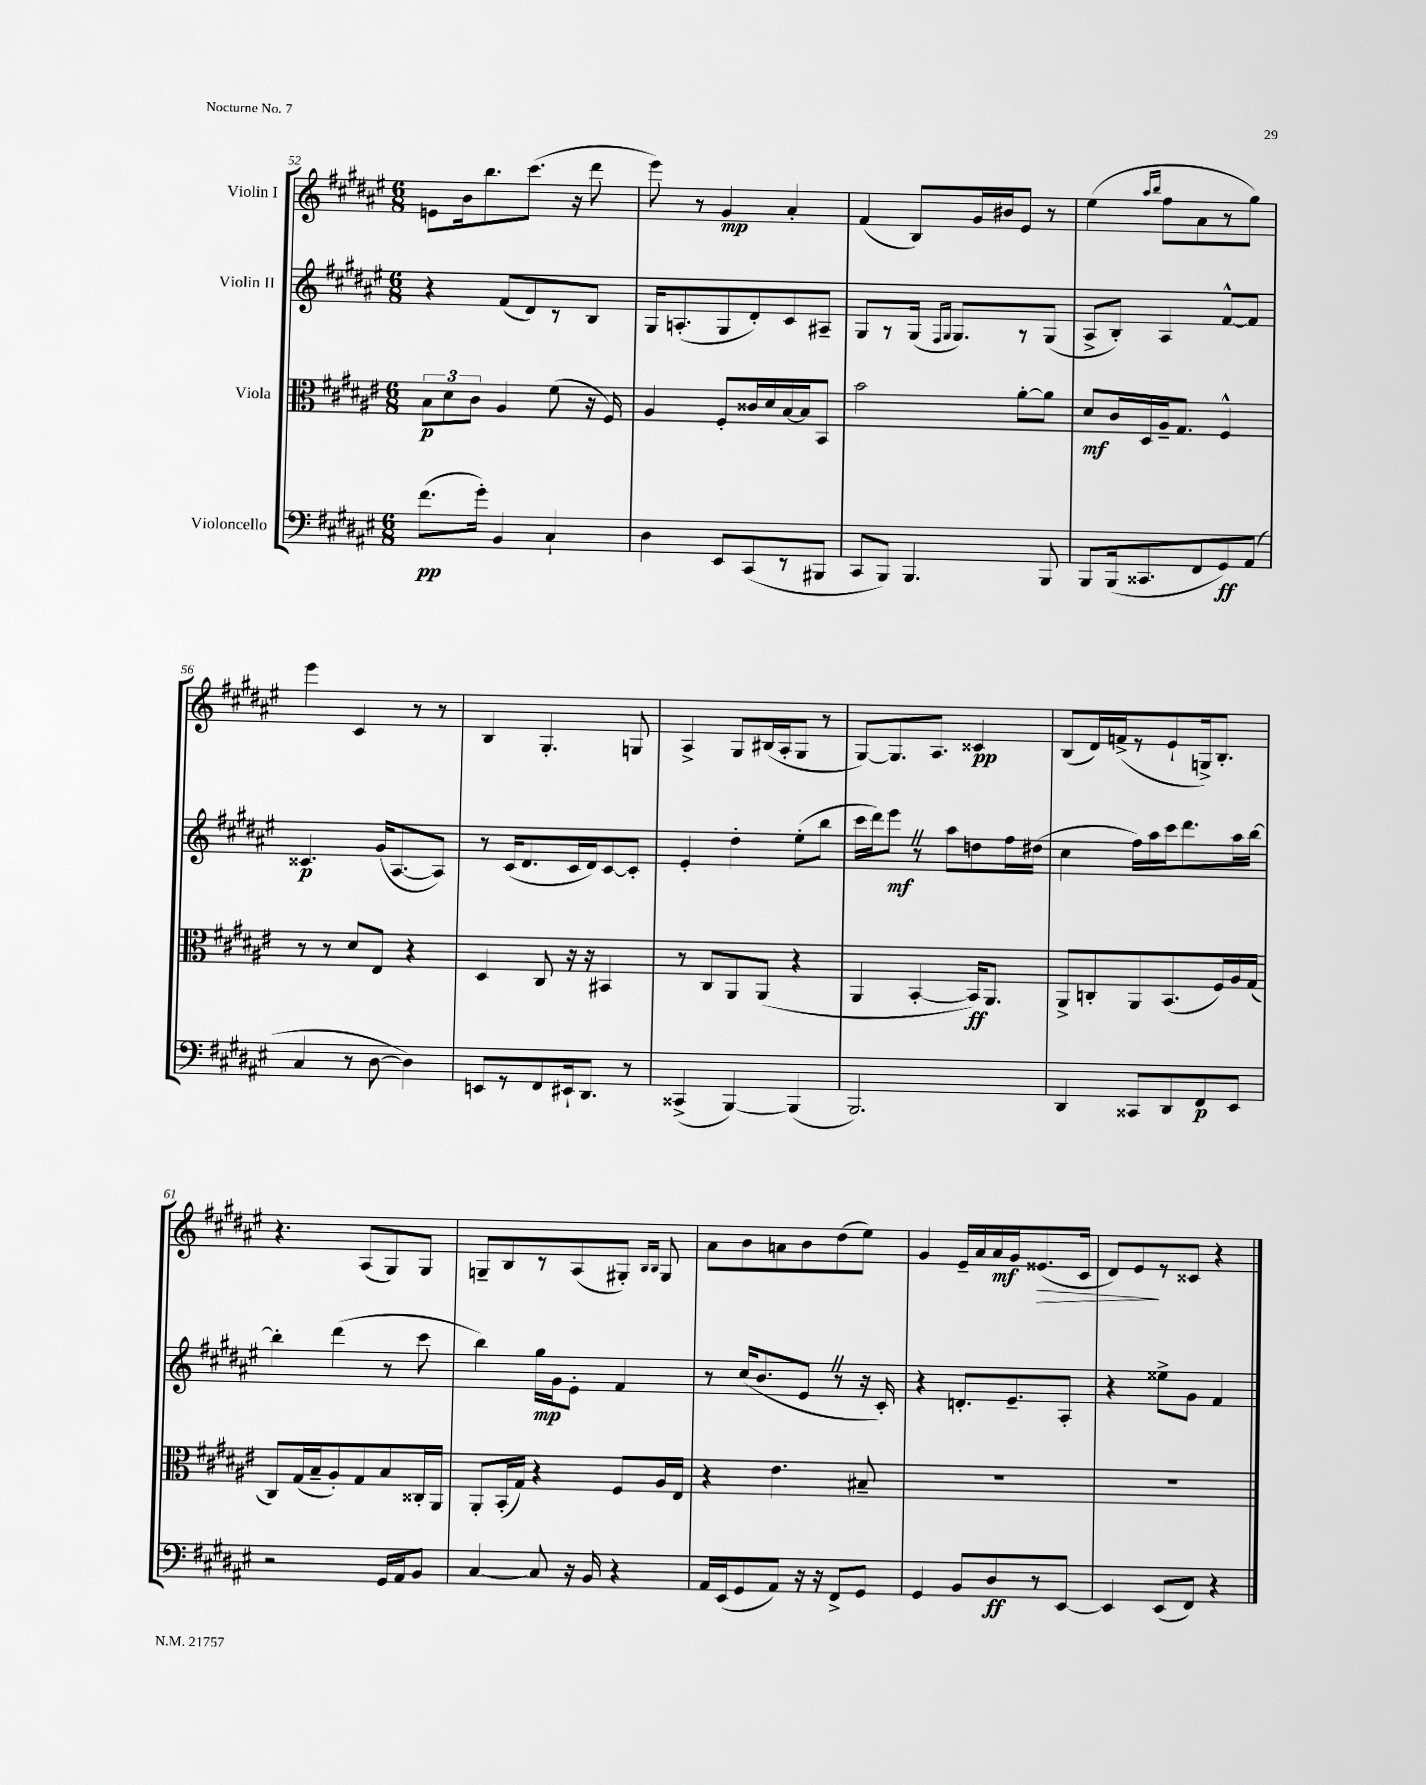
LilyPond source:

<<
\new StaffGroup <<
\new Staff = "s0" \with { instrumentName = "Violin I" } {
    \clef treble \key fis \major \numericTimeSignature \time 6/8
    \autoBeamOff e'8[ b'16 b''8. cis'''8.]( r16 dis'''8 |
    eis'''8) r8 gis'4\mp ais'4-. |
    fis'4( b8[) gis'16 bis'16 eis'8] r8 |
    eis''4( \grace { ais''16[ b''16] } fis''8[ ais'8 r8 gis''8]) |
    eis'''4 cis'4 r8 r8 |
    b4 gis4.-. g8 |
    ais4-> gis8[ bis16( ais16-. gis8] r8 |
    gis8[~) gis8. ais8.] cisis'4\pp |
    b8[( dis'16) f'16->( r8 eis'8-! g16->) b8.]-. |
    r4. ais8[( gis8) gis8] |
    g8[-- b8 r8 ais8( gis8]-.) \grace { b16[ b16] } gis8 |
    ais'8[ b'8 a'8 b'8 dis''8( eis''8]) |
    gis'4 eis'16[-- ais'16 ais'16\mf gis'16 eisis'8.\>( cis'16] |
    dis'8[) eis'8\! r8 cisis'8] r4 \bar "|." |
}
\new Staff = "s1" \with { instrumentName = "Violin II" } {
    \clef treble \key fis \major \numericTimeSignature \time 6/8
    \autoBeamOff r4 fis'8[( dis'8) r8 b8] |
    gis16[ a8.-.( gis8 dis'8-.) cis'8 ais8]-- |
    gis8[ r8 gis16]( \grace { fis16[ gis16] } gis8.[) r8 gis8]( |
    ais8[-> b8]-.) ais4 fis'8[~-^ fis'8] |
    cisis'4.\p gis'16[( ais8.~ ais8]) |
    r8 cis'16[( dis'8. cis'16 dis'16) cis'8~ cis'8]-. |
    eis'4-. dis''4-. eis''8[-.( b''8] |
    cis'''16[ dis'''16) eis'''8]\mf \once \override BreathingSign.text = \markup { \musicglyph "scripts.caesura.straight" } \breathe r8 ais''8[ d''8 fis''16 dis''16]( |
    cis''4 fis''16[) ais''16 cis'''16 dis'''8. ais''16 b''16]~ |
    b''4-. dis'''4( r8 cis'''8 |
    b''4) gis''16[\mp gis'16 eis'8]-. fis'4 |
    r8 cis''16[( b'8. eis'8] \once \override BreathingSign.text = \markup { \musicglyph "scripts.caesura.straight" } \breathe r8 r16 cis'16-.) |
    r4 d'8.[-. eis'8.-- ais8]-. |
    r4 eisis''8[-> gis'8] fis'4 \bar "|." |
}
\new Staff = "s2" \with { instrumentName = "Viola" } {
    \clef alto \key fis \major \numericTimeSignature \time 6/8
    \autoBeamOff \tuplet 3/2 { b8[\p dis'8 cis'8] } ais4 fis'8( r16 fis16) |
    ais4 fis8[-. cisis'16 dis'16 b16~ b16 b,8] |
    b'2 ais'8[~-. ais'8] |
    dis'8[\mf cis'16 dis16 ais16-- gis8.] fis4-^ |
    r8 r8 dis'8[ eis8] r4 |
    dis4 cis8 r16 r16 bis,4 |
    r8 cis8[ ais,8 ais,8]( r4 |
    ais,4 b,4~-. b,16[\ff) ais,8.] |
    ais,8[-> c8-. ais,8 b,8.( fis16) ais16 gis16]( |
    cis8[) gis16( b16-- ais8-.) gis8 b8 cisis16-. ais,16] |
    ais,8[-. b,16-.( gis16]) r4 fis8[ ais16 eis16] |
    r4 eis'4. bis8-- |
    R2. |
    R2. \bar "|." |
}
\new Staff = "s3" \with { instrumentName = "Violoncello" } {
    \clef bass \key fis \major \numericTimeSignature \time 6/8
    \autoBeamOff fis'8.[\pp( gis'16]-.) b,4 cis4-! |
    dis4 eis,8[ cis,8( r8 bis,,8] |
    cis,8[ b,,8]) b,,4. b,,8 |
    b,,8[ b,,16( cisis,8. fis,8 gis,8\ff) ais,8]( |
    cis4 r8 dis8~ dis4) |
    e,8[ r8 fis,8 eis,16-! dis,8.] r8 |
    cisis,4->( b,,4~) b,,4( |
    b,,2.) |
    dis,4 cisis,8[ dis,8 fis,8\p eis,8] |
    r2 gis,16[ ais,16 b,8] |
    cis4~ cis8 r16 b,16 r4 |
    ais,16[ eis,16( gis,8 ais,8]) r16 r16 fis,8[-> gis,8] |
    gis,4 b,8[ dis8\ff r8 eis,8]~ |
    eis,4 eis,8[( fis,8]) r4 \bar "|." |
}
>>
>>
\layout { \context { \Score currentBarNumber = #52 } }
